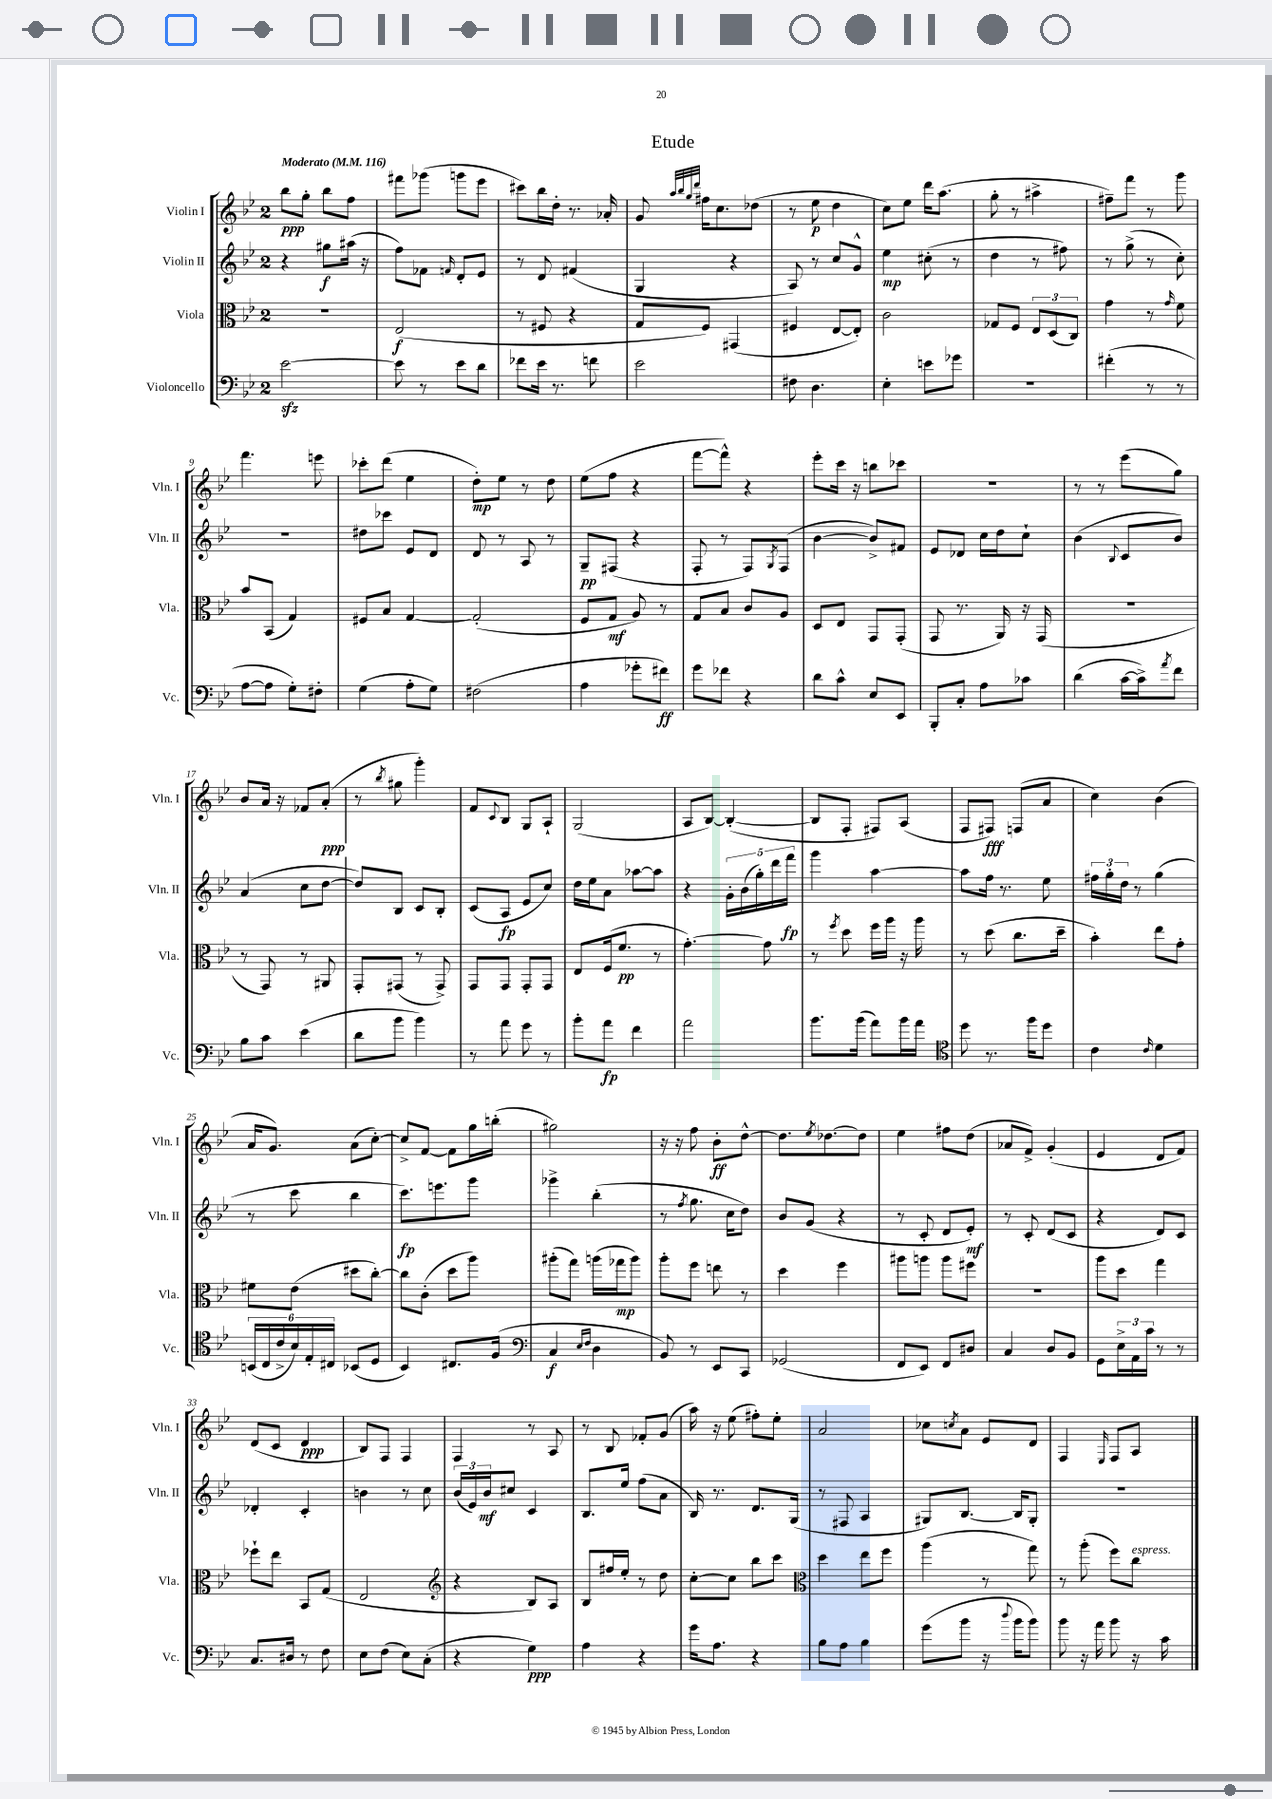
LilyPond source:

\header { title = "Etude" }
<<
\new StaffGroup <<
\new Staff = "s0" \with { instrumentName = "Violin I" shortInstrumentName = "Vln. I" } {
    \clef treble \key bes \major \once \override Staff.TimeSignature.style = #'single-digit \time 2/4 \tempo "Moderato" 4 = 116
    bes''8\ppp g''8-. bes''8 f''8 |
    fis'''8 ges'''8( g'''8 ees'''8 |
    cis'''8) bes''16 d''16-. r8. aes'16-. |
    g'8 \grace { a''32 bes''32 g''32 d'''32 } fis''16 c''8. des''8( |
    r8 ees''8\p d''4 |
    c''8) ees''8 d'''16 a''8.( |
    g''8-. r8 ais''4-> |
    fis''8--) f'''8 r8 g'''8 |
    f'''4. e'''8 |
    ces'''8-. d'''8( ees''4 |
    d''8-.\mp) ees''8 r8 d''8 |
    ees''8( f''8 r4 |
    f'''8~ f'''8-^) r4 |
    ees'''8-. c'''16 r16 b''8 ces'''8 |
    r2 |
    r8 r8 ees'''8( g''8) |
    bes'8 a'16 r16 fes'8 a'8-.\ppp( |
    r8 \acciaccatura { bes''8 } gis''8 g'''4-.) |
    f'8 \appoggiatura { c'8 } bes8 g8 a8-! |
    g2( |
    a8 bes8~) bes4~-.( |
    bes8 f8-. fis8) a8( |
    f8 fis8\fff) f8( a'8 |
    c''4) bes'4( |
    a'16 g'8.) a'8( c''8~-.) |
    c''8-> f'8~ f'8 g''16 b''16-.( |
    gis''2) |
    r16 r16 f''8 bes'8-.\ff d''8~-^ |
    d''8. \acciaccatura { ees''8 } des''8.~ des''8 |
    ees''4 fis''8 d''8( |
    aes'8 f'8->) g'4-.( |
    ees'4 d'8 f'8) |
    d'8( c'8 d'4\ppp |
    bes8) f8 f4 |
    f4 r8 a8 |
    r8 bes8 fes'8-. g'8( |
    a''16) r16 ees''8( fis''8-.) ees''8-. |
    a'2 |
    ces''8 \acciaccatura { c''8 } a'8 ees'8 d'8 |
    f4 \grace { ees16 } f8 a8 \bar "|." |
}
\new Staff = "s1" \with { instrumentName = "Violin II" shortInstrumentName = "Vln. II" } {
    \clef treble \key bes \major \once \override Staff.TimeSignature.style = #'single-digit \time 2/4
    r4 gis''8\f ais''16( r16 |
    f''8) fes'8 \grace { f'16 } d'8-. ees'8 |
    r8 d'8 fis'4( |
    g4 r4 |
    a8) r8 c''8 g'8-^ |
    ees''4\mp cis''8-.( r8 |
    d''4 r8 fis''8) |
    r8 g''8->( r8 c''8-.) |
    R2 |
    dis''8 ces'''8 ees'8 d'8 |
    d'8 r8 a8 r8 |
    g8--\pp fis8( r4 |
    f8-. r8 f8) \acciaccatura { g8 } f8( |
    bes'4~ bes'8->) fis'8 |
    ees'8 des'8 c''16 d''16 c''8-! |
    bes'4( \appoggiatura { bes8 } c'8 bes'8) |
    a'4( c''8 d''8~ |
    d''8) bes8 c'8 bes8-. |
    c'8( a8\fp ees'8 c''8) |
    d''16 ees''16 a'8 aes''8~ aes''8 |
    r4 \tuplet 5/4 { g'16-. bes'16( g''16-.) d'''16 f'''16\fp } |
    g'''4 a''4~ |
    a''8 f''16 r8. ees''8 |
    \tuplet 3/2 { fis''16 g''16-. d''16 } r8 g''4( |
    r8 c'''8 bes''4 |
    c'''8.\fp) e'''8. g'''8 |
    ges'''4-> bes''4-.( |
    r8 \acciaccatura { f''8 } g''8. c''16 d''8) |
    bes'8 g'8( r4 |
    r8 c'8-. d'8 ees'8-.\mf) |
    r8 c'8-. d'8( c'8 |
    r4 d'8) c'8 |
    des'4-. c'4-. |
    b'4 r8 c''8 |
    \tuplet 3/2 { bes'16( ees'16) bes'16\mf } cis''8 c'4 |
    bes8. ees''16 f''8( a'8 |
    bes16) r8. d'8. g16( |
    r8 fis8 a4 |
    gis8) bes8.~ bes16 gis8-. |
    r2 \bar "|." |
}
\new Staff = "s2" \with { instrumentName = "Viola" shortInstrumentName = "Vla." } {
    \clef alto \key bes \major \once \override Staff.TimeSignature.style = #'single-digit \time 2/4
    R2 |
    ees2\f( |
    r8 fis8 r4 |
    g8 f8) gis,4( |
    fis4 ees8~ ees8-.) |
    c'2 |
    ges8 f8 \tuplet 3/2 { ees8 d8( c8) } |
    g'4 r8 \grace { g'16 } f'8 |
    bes'8 bes,8( g4) |
    fis8 bes8 g4~ |
    g2-.( |
    f8 g8\mf a8) r8 |
    g8 bes8 c'8 a8 |
    d8 ees8 g,8 g,8-.( |
    g,8 r8. a,16) r16 g,16( |
    r2 |
    r8 g,8) r8 ais,8 |
    g,8-. gis,8( r8 gis,8->) |
    g,8 g,8 g,8-. g,8 |
    ees8 f16( f'8.\pp r8 |
    g'4.~-.) g'8 |
    r8 \acciaccatura { f''8 } d''8 f''16 a''16 r16 a''16 |
    r8 d''8( c''8. d''16-- |
    bes'4-.) ees''8 g'8-. |
    fis'8 ees'8( dis''8 c''8~-.) |
    c''8 c'8-.( d''8 a''8) |
    ais''8-.( g''8) a''16( ges''16\mp a''8) |
    a''8-. f''8 e''8 r8 |
    d''4 f''4 |
    ais''8 a''8 a''8 fis''8 |
    r2 |
    a''8 d''8 g''4 |
    fes''8-! ees''8 bes,8 g8( |
    ees2 |
    \clef treble r4 bes8) a8 |
    bes8 fis''16 ees''16-. r8 d''8 |
    c''8~-. c''8 bes''8 c'''8 |
    \clef alto d''4 ees''8 f''8 |
    a''4( r8 g''8) |
    r8 a''8-.( f''8) c''8^\markup { \italic "espress." } \bar "|." |
}
\new Staff = "s3" \with { instrumentName = "Violoncello" shortInstrumentName = "Vc." } {
    \clef bass \key bes \major \once \override Staff.TimeSignature.style = #'single-digit \time 2/4
    ees'2~\sfz |
    ees'8 r8 ees'8 d'8 |
    fes'8 ees'16 r8. f'8 |
    ees'2 |
    fis8 d4. |
    ees4-. e'8 ges'8 |
    r2 |
    fis'4-.( r8 r8 |
    a8~ a8 g8-.) fis8-. |
    g4( a8-. g8) |
    fis2( |
    a4 ges'8-. fis'8\ff) |
    g'8 fes'8 r4 |
    d'8 c'8-^ ees8 ees,8 |
    bes,,8-. c8-. a8 ces'8 |
    d'4( c'16~ c'16->) \acciaccatura { a'8 } f'8 |
    bes8 c'8 ees'4( |
    d'8 bes'8 bes'4) |
    r8 a'8 g'8 r8 |
    bes'8-. a'8\fp f'4 |
    a'2 |
    bes'8. bes'16( a'8) bes'16 a'16 |
    \clef tenor d''8 r8. f''16 d''8 |
    c'4 \grace { c'16 } d'4 |
    \tuplet 6/4 { b,16( c16 c'16-> bes16) ees16-. cis16 } bes,8( d8 |
    bes,4) cis8. f16( |
    \clef bass c4\f \grace { ees16 f16 } d4 |
    bes,8) r8 ees,8 c,8 |
    ges,2( |
    f,8 ees,8) f,8 dis8 |
    c4 d8 bes,8 |
    g,8 \tuplet 3/2 { ees16-> a,16 c'16 } r8 r8 |
    c8. dis16 r8 f8 |
    ees8 f8( ees8) c8-.( |
    r4 g4\ppp) |
    a4 r4 |
    g'16 a8. r4 |
    bes8 a8 bes4 |
    g'8( bes'8 r16 \appoggiatura { d''8 } bes'16 bes'8) |
    bes'8 r16 a'16 bes'8 r16 c'16 \bar "|." |
}
>>
>>
